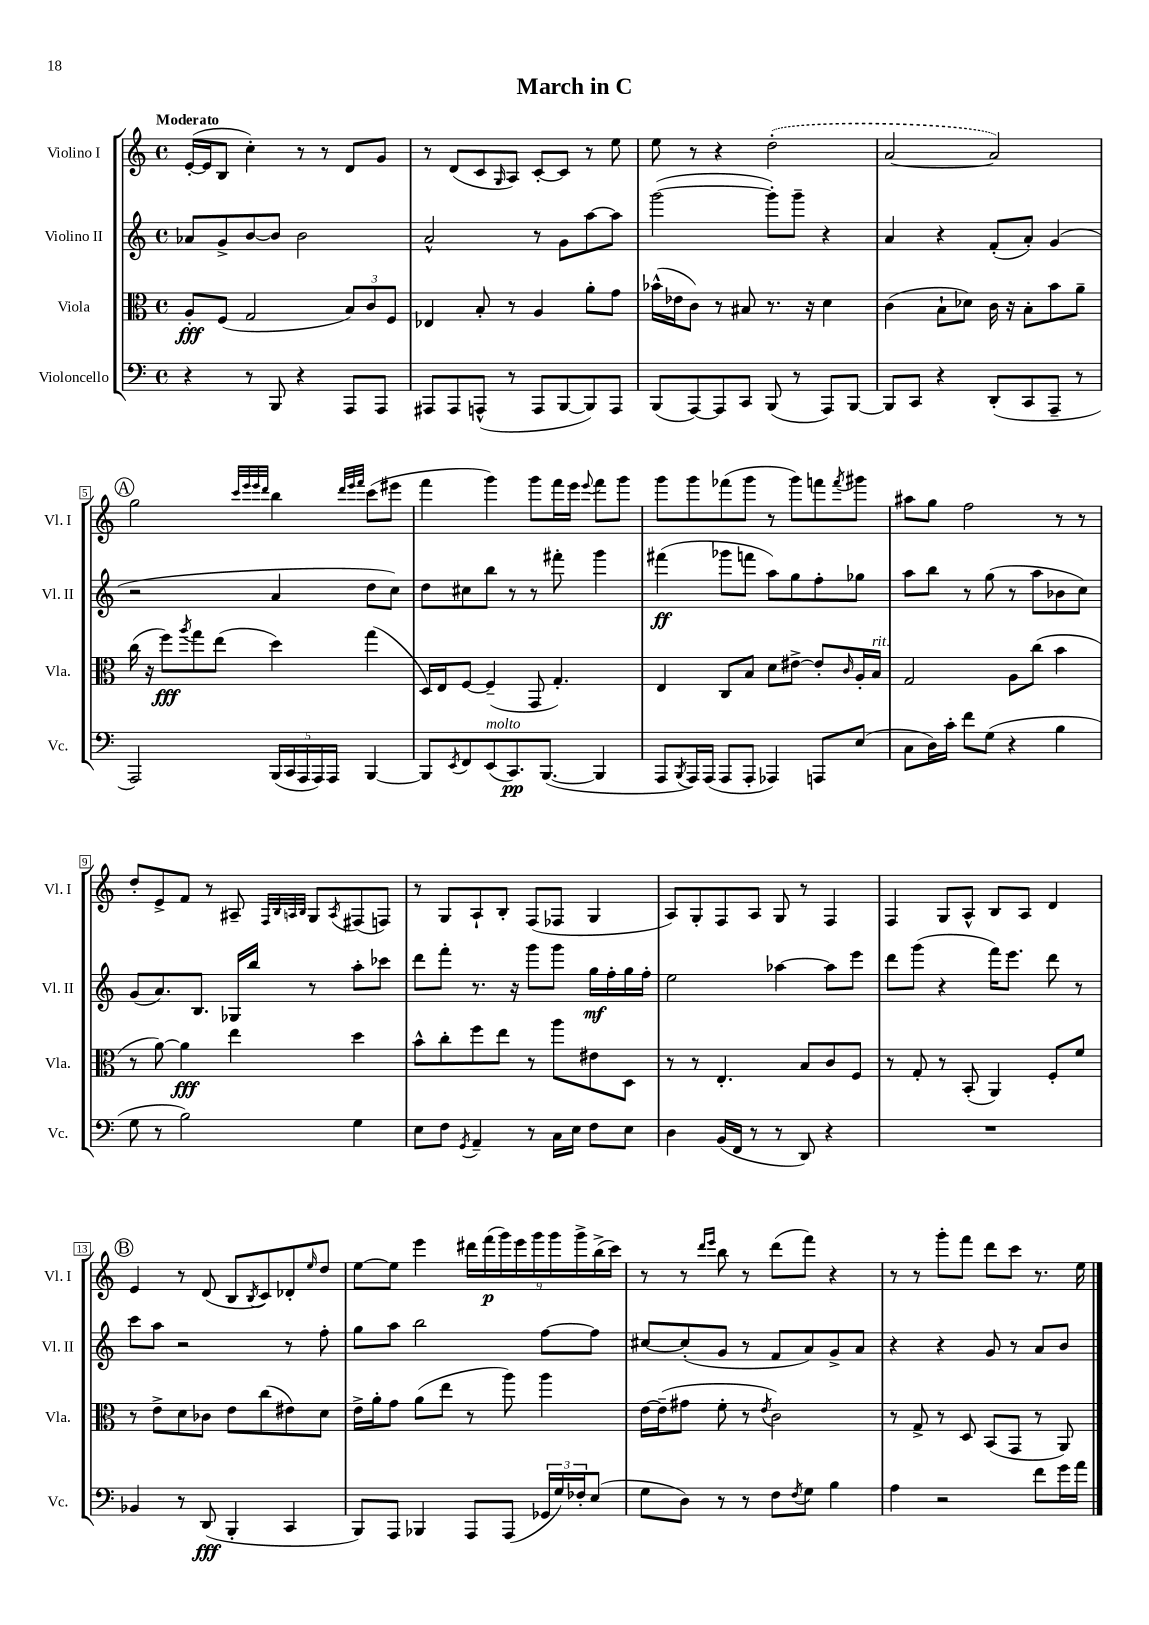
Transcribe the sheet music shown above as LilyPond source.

\header { title = "March in C" }
<<
\new StaffGroup <<
\new Staff = "s0" \with { instrumentName = "Violino I" shortInstrumentName = "Vl. I" } {
    \clef treble \key c \major \defaultTimeSignature \time 4/4 \tempo "Moderato"
    e'16~-.( e'16 b8 c''4-.) r8 r8 d'8 g'8 |
    r8 d'8( c'8 \grace { g16 } a8) c'8~-. c'8 r8 e''8 |
    e''8 r8 r4 \once \slurDashed d''2-.( |
    a'2~ a'2) |
    \mark \markup { \circle "A" } g''2 \grace { c'''32 e'''32 e'''32 d'''32 } b''4 \grace { d'''32 e'''32 f'''32 } c'''8( eis'''8 |
    f'''4 g'''4) g'''8 f'''16 e'''16 \appoggiatura { e'''8 } f'''8 g'''8 |
    g'''8 g'''8 fes'''8( g'''8 r8 g'''8) f'''8 \acciaccatura { f'''8 } gis'''8 |
    ais''8 g''8 f''2 r8 r8 |
    d''8-. e'8-> f'8 r8 ais8-- \grace { f32 b32 a32 b32 } g8 \acciaccatura { a8 } fis8( f8) |
    r8 g8 a8-! b8-. f8( fes8 g4 |
    a8) g8-. f8 a8 g8 r8 f4 |
    f4 g8 a8-^ b8 a8 d'4 |
    \mark \markup { \circle "B" } e'4 r8 d'8( b8 \acciaccatura { b8 } c'8) des'8-. \grace { e''16 } d''8 |
    e''8~ e''8 e'''4 \tuplet 9/8 { dis'''16 f'''16\p( g'''16) e'''16 g'''16 g'''16 g'''16-> b''16->( c'''16) } |
    r8 r8 \grace { d'''16 e'''16 } b''8 r8 d'''8( f'''8) r4 |
    r8 r8 g'''8-. f'''8 d'''8 c'''8 r8. e''16 \bar "|." |
}
\new Staff = "s1" \with { instrumentName = "Violino II" shortInstrumentName = "Vl. II" } {
    \clef treble \key c \major \defaultTimeSignature \time 4/4
    aes'8 g'8-> b'8~ b'8 b'2 |
    a'2-^ r8 g'8 a''8~ a''8 |
    g'''2~( g'''8-.) g'''8-- r4 |
    a'4 r4 f'8-.( a'8-.) g'4( |
    \mark \markup { \circle "A" } r2 a'4 d''8 c''8) |
    d''8 cis''8 b''8 r8 r8 fis'''8-. g'''4 |
    fis'''4\ff( ges'''8 f'''8 a''8) g''8 f''8-. ges''8 |
    a''8 b''8 r8 g''8( r8 a''8 bes'8 c''8) |
    g'8( a'8.) b8. ges16 b''16 r8 a''8-. ces'''8 |
    d'''8 f'''8-. r8. r16 g'''8 g'''8 g''16\mf f''16-. g''16 f''16-. |
    e''2 aes''4~ aes''8 e'''8 |
    d'''8 g'''8( r4 f'''16) e'''8. d'''8 r8 |
    \mark \markup { \circle "B" } c'''8 a''8 r2 r8 f''8-. |
    g''8 a''8 b''2 f''8~ f''8 |
    cis''8~ cis''8-.( g'8 r8 f'8 a'8) g'8-> a'8 |
    r4 r4 g'8 r8 a'8 b'8 \bar "|." |
}
\new Staff = "s2" \with { instrumentName = "Viola" shortInstrumentName = "Vla." } {
    \clef alto \key c \major \defaultTimeSignature \time 4/4
    a8-.\fff f8( g2 \tuplet 3/2 { b8) c'8 f8 } |
    ees4 b8-. r8 a4 a'8-. g'8 |
    bes'16-^( ees'16 c'8) r8 bis8 r8. r16 d'4 |
    c'4( b8-! des'8) c'16 r16 b8-. b'8 a'8-- |
    \mark \markup { \circle "A" } c''16( r16 f''8\fff) \acciaccatura { a''8 } g''8 e''8( d''4) g''4( |
    d16) e16 f8~ f4--( g,8 g4.-.) |
    e4 c8 b8 d'8 eis'8~-> eis'8-. \grace { c'16 } a16-. b16^\markup { \italic "rit." } |
    g2 a8 c''8( b'4 |
    r8 a'8~) a'4\fff e''4 d''4 |
    b'8-^ c''8-. f''8 e''8 r8 a''8 eis'8 d8 |
    r8 r8 e4.-. b8 c'8 f8 |
    r8 g8-. r8 b,8-.( a,4) f8-. f'8 |
    \mark \markup { \circle "B" } r8 e'8-> d'8 ces'8 e'8 c''8( eis'8) d'8 |
    e'16-> a'16-. g'8 a'8( e''8 r8 a''8) a''4 |
    e'16~ e'16--( gis'8 f'8-. r8 \acciaccatura { e'8 } c'2) |
    r8 g8-> r8 d8 b,8( g,8 r8 a,8) \bar "|." |
}
\new Staff = "s3" \with { instrumentName = "Violoncello" shortInstrumentName = "Vc." } {
    \clef bass \key c \major \defaultTimeSignature \time 4/4
    r4 r8 b,,8 r4 a,,8 a,,8 |
    ais,,8 ais,,8 a,,8-^( r8 a,,8 b,,8~ b,,8) a,,8 |
    b,,8( a,,8~) a,,8 c,8 b,,8( r8 a,,8) b,,8~ |
    b,,8 c,8 r4 d,8-.( c,8 a,,8-- r8 |
    \mark \markup { \circle "A" } a,,2) \tuplet 5/4 { b,,16( c,16 a,,16 a,,16) a,,16 } b,,4~ |
    b,,8 \acciaccatura { e,8 } f,8 e,8^\markup { \italic "molto" }( c,8.\pp) b,,8.~( b,,4 |
    a,,8 \acciaccatura { b,,8 } a,,16) a,,16( a,,8 a,,8-. aes,,4) a,,8 e8( |
    c8 d16) c'16-. f'8 g8( r4 b4 |
    g8 r8 b2) g4 |
    e8 f8 \acciaccatura { g,8 } a,4-- r8 c16 e16 f8 e8 |
    d4 b,16( f,16 r8 r8 d,8) r4 |
    R1 |
    \mark \markup { \circle "B" } bes,4 r8 d,8\fff( b,,4-. c,4 |
    b,,8) a,,8 bes,,4 a,,8 a,,8( \tuplet 3/2 { ges,16 g16) fes16-. } e8( |
    g8 d8) r8 r8 f8 \acciaccatura { f8 } g8 b4 |
    a4 r2 f'8 g'16 a'16 \bar "|." |
}
>>
>>
\layout { \context { \Score \override BarNumber.stencil = #(make-stencil-boxer 0.1 0.3 ly:text-interface::print) } }
